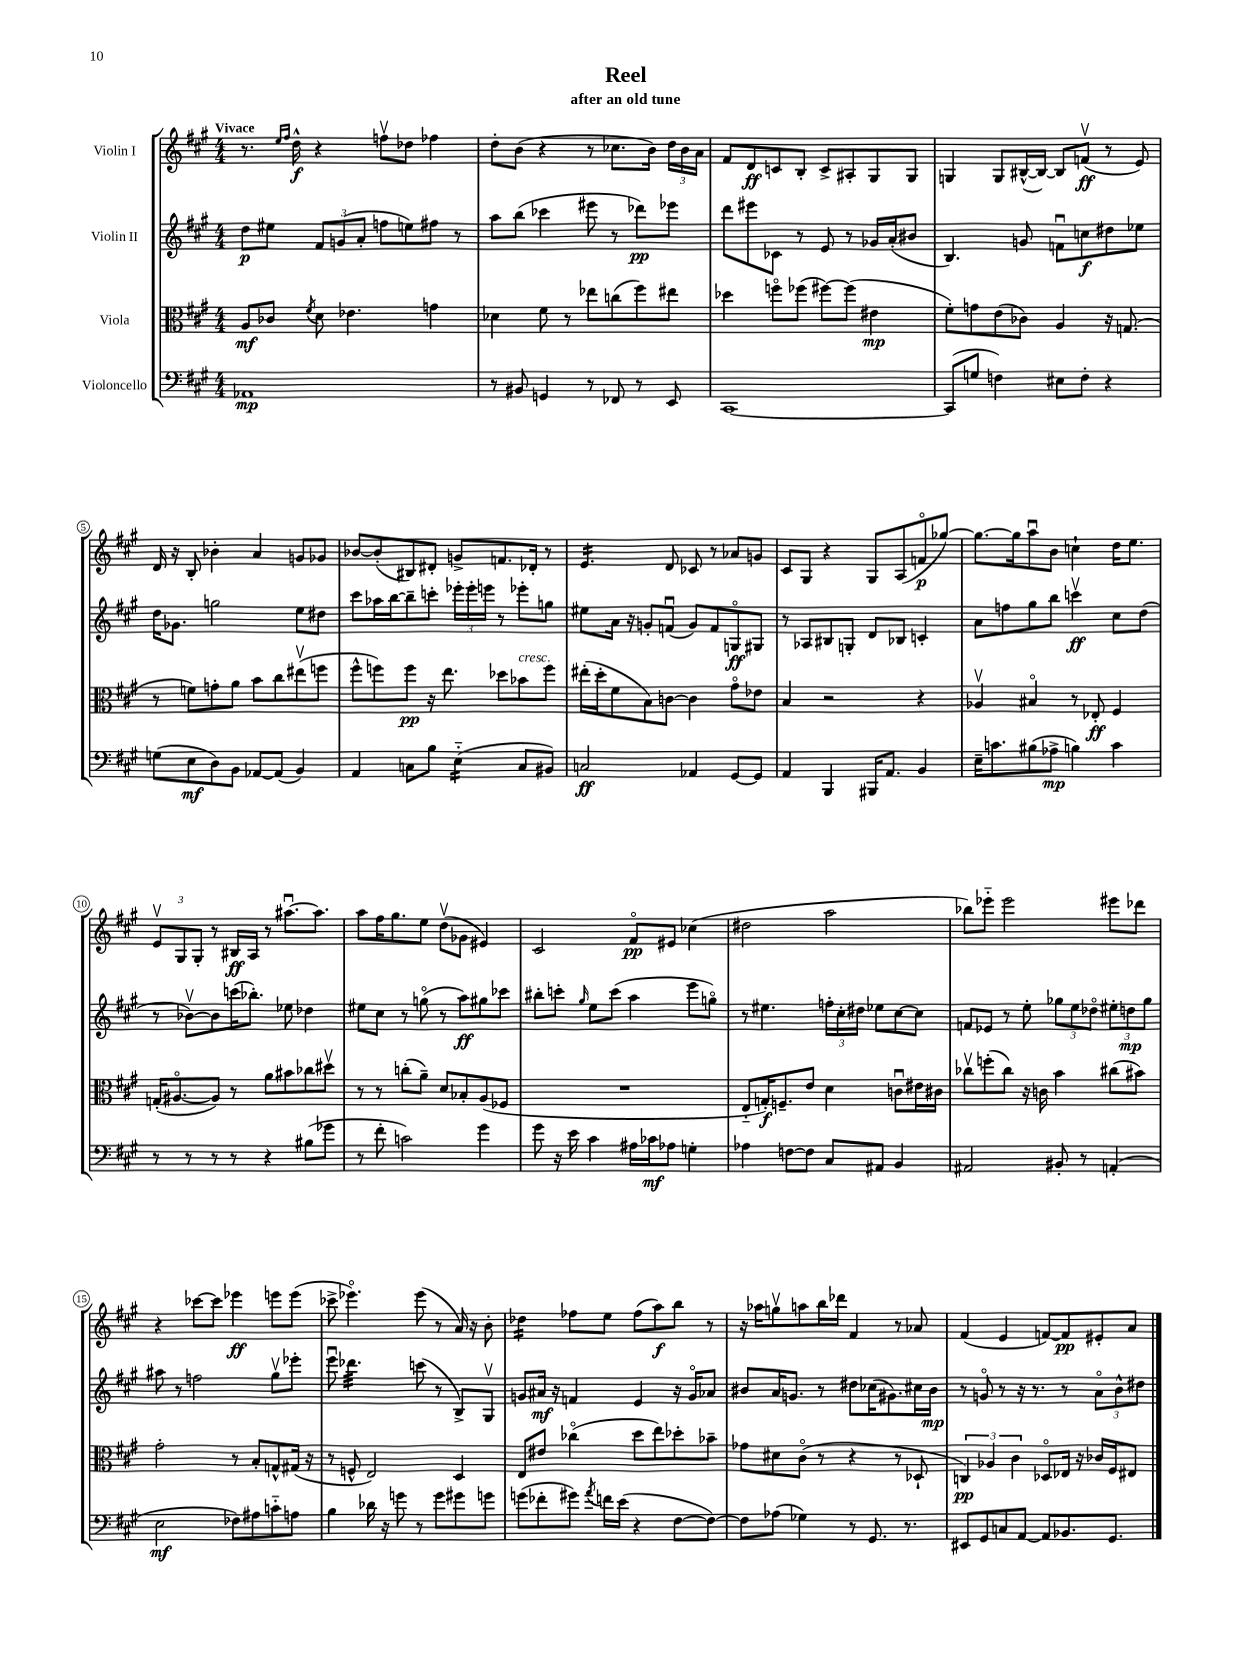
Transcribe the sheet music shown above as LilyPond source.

\header { title = "Reel" subtitle = "after an old tune" }
<<
\new StaffGroup <<
\new Staff = "s0" \with { instrumentName = "Violin I" } {
    \clef treble \key a \major \numericTimeSignature \time 4/4 \tempo "Vivace"
    \autoBeamOff r8. \grace { e''16[ fis''16] } d''16-^\f r4 f''8[\upbow des''8] fes''4 |
    d''8[-. b'8]( r4 r8 ces''8.[ b'16]) \tuplet 3/2 { d''16[ b'16 a'16] } |
    fis'8[ d'8\ff c'8 b8]-. c'8[-> ais8-. gis8 gis8] |
    g4 g8[ bis16~-^( bis16]~) bis8[ f'8]\upbow\ff( r8 e'8) |
    d'16 r16 b8-. bes'4-. a'4 g'8[ ges'8] |
    bes'8[~ bes'8-.( bis8) dis'8]-. g'8[-> f'8. des'16]-. r8 |
    e'4.:16 d'8 ces'8 r8 aes'8[ g'8] |
    cis'8[ gis8] r4 gis8[ a8( f'8\flageolet\p ges''8]~) |
    ges''8.[~ ges''16 a''8\downbow b'8] c''4-! d''16[ e''8.] |
    \tuplet 3/2 { e'8[\upbow gis8 gis8]-. } r8 bis16[\ff a16] r8 ais''8.[~\downbow ais''8.] |
    a''8[ fis''16 gis''8. e''8] d''8[\upbow( ges'8] eis'4) |
    cis'2 fis'8[\flageolet\pp eis'8] ces''4( |
    dis''2 a''2 |
    bes''8[) ees'''8]-_ ees'''2 eis'''8[ des'''8] |
    r4 ces'''8[~ ces'''8] ees'''4\ff e'''8[ e'''8]( |
    ces'''8-> ees'''4.\flageolet) ees'''8( r8 a'16) r16 b'8-. |
    des''4:16 fes''8[ e''8] fes''8[( a''8\f) b''8] r8 |
    r16 aes''16[ g''8\upbow a''8 b''16 des'''16] fis'4 r8 aes'8 |
    fis'4( e'4 f'8[~) f'8\pp eis'8-. a'8] \bar "|." |
}
\new Staff = "s1" \with { instrumentName = "Violin II" } {
    \clef treble \key a \major \numericTimeSignature \time 4/4
    \autoBeamOff d''8[\p eis''8] \tuplet 3/2 { fis'8[ g'8( a'8]-. } f''8[ e''8) fis''8] r8 |
    a''8[ b''8]( ces'''4 eis'''8 r8 des'''8[\pp) ees'''8] |
    d'''8[ eis'''8 ces'8] r8 e'8 r8 ges'16[ a'16-.( bis'8] |
    b4.) g'8 f'8[\downbow c''8\f dis''8 ees''8] |
    d''16[ ges'8.] g''2 e''8[ dis''8] |
    cis'''8[ aes''16 b''16~ b''8-- c'''8]-. \tuplet 3/2 { ees'''16[-. ees'''16-. e'''16] } r8 ees'''8[-. g''8] |
    eis''8[ a'16] r16 g'8[-. f'8]\downbow( g'8[) f'8 g8\flageolet\ff gis8] |
    r8 aes8[ bis8 g8]-. d'8[ bes8] c'4-. |
    a'8[ f''8 gis''8 b''8] c'''4\upbow\ff cis''8[ d''8]( |
    r8 bes'8[~\upbow) bes'8 c'''16( bes''8.]-.) ees''8 des''4 |
    eis''8[ cis''8] r8 g''8\flageolet( r8 a''8[\ff) gis''8 ces'''8] |
    bis''8[-. c'''8]-. \grace { gis''16 } e''8[ c'''8]( a''4 e'''8[ g''8]\flageolet) |
    r8 eis''4. \tuplet 3/2 { f''16[-. cis''16-. dis''16] } ees''8[ cis''8~ cis''8] |
    f'8[ ees'8] r8 e''8-. \tuplet 3/2 { ges''8[ e''8 des''8]\flageolet } \tuplet 3/2 { eis''8[-. d''8\mp ges''8] } |
    ais''8 r8 f''2 gis''8[\upbow ees'''8]-. |
    e'''8\downbow des'''4.:32 c'''8( r8 b8[->) gis8]\upbow |
    g'8[ ais'16]\mf r16 f'4 e'4 r16 g'16[\flageolet aes'8] |
    bis'8[ a'16 g'8.] r8 dis''8[ ces''16( gis'8.) cis''16 bis'16]\mp |
    r8 g'8\flageolet r8 r16 r8. r8 \tuplet 3/2 { a'8[\flageolet b'8-^ dis''8] } \bar "|." |
}
\new Staff = "s2" \with { instrumentName = "Viola" } {
    \clef alto \key a \major \numericTimeSignature \time 4/4
    \autoBeamOff a8[\mf ces'8] \acciaccatura { fis'8 } d'8 ees'4. g'4 |
    des'4 fis'8 r8 ees''8[ c''8( fis''8) eis''8] |
    des''4 f''8[\flageolet fes''8]( fis''8[~) fis''8]( eis'4\mp |
    fis'8[-.) g'8 e'8( ces'8]) a4 r16 g8.( |
    r8 f'8[) g'8-. a'8] b'8[ cis''8 eis''8\upbow( f''8] |
    fis''8[-^ f''8) f''8]\pp r16 e''8. des''8[ bes'8^\markup { \italic "cresc." } f''8] |
    eis''16[-.( d''16-. fis'8 b8) c'8]~ c'4 gis'8[\flageolet ees'8] |
    b4 r2 r4 |
    aes4\upbow bis4\flageolet r8 ees8-.\ff fis4 |
    g16[-.( ais8.~\flageolet ais8]) r8 a'8[ bis'8 ces''8 dis''8]\upbow |
    r8 r8 c''8[-.( a'8]--) d'8[ bes8-. a8( fes8] |
    R1 |
    e8[-_ g16-.\f) f8.-- e'8] d'4 c'8[\downbow eis'16 cis'16] |
    ces''8[\upbow f''8-.( ces''8]) r16 c'16 b'4 cis''8[( bis'8]) |
    gis'2-. r8 b8[-. g8-^ gis16]( r16 |
    r8 f8-^ e2) d4 |
    e8[ eis'8] ces''4\flageolet( d''8[ e''8) des''8-. bes'8]-- |
    ges'8[ dis'8 cis'8]\flageolet( r8 r4 r8 des8-! |
    \tuplet 3/2 { c4\pp) aes4 cis'4 } des8[\flageolet ees16] r16 ces'16[ fis16 eis8] \bar "|." |
}
\new Staff = "s3" \with { instrumentName = "Violoncello" } {
    \clef bass \key a \major \numericTimeSignature \time 4/4
    \autoBeamOff aes,1\mp |
    r8 bis,8 g,4 r8 fes,8 r8 e,8 |
    cis,1~ |
    cis,8[( g8] f4) eis8[ f8]-. r4 |
    g8[( e8\mf d8) b,8] aes,8[~ aes,8]( b,4) |
    a,4 c8[ b8] e4:16-_( c8[ bis,8]) |
    c2\ff aes,4 gis,8[~ gis,8] |
    a,4 b,,4 bis,,16[ a,8.] b,4 |
    e16[-- c'8. bis8( aes8]->\mp b4) c'4 |
    r8 r8 r8 r8 r4 bis8[( ges'8] |
    r8 fis'8-. c'2) gis'4 |
    gis'8 r16 e'16 cis'4 ais16[ ces'16\mf aes8] g4-. |
    aes4 f8[~ f8] cis8[ ais,8] b,4 |
    ais,2 bis,8-. r8 a,4-.( |
    e2\mf fes8[) ais8 c'8-_ a8] |
    b4 des'16 r16 g'8 r8 g'8[ gis'8 g'8] |
    g'8[( fes'8-. gis'8]) \acciaccatura { a'8 } f'16[ e'16]( r4 fis8[~ fis8]~) |
    fis8[ aes8]( ges4) r8 gis,8. r8. |
    eis,8[ gis,8 c8 a,8]~ a,8[ bes,8. gis,8.] \bar "|." |
}
>>
>>
\layout { \context { \Score \override BarNumber.stencil = #(make-stencil-circler 0.1 0.3 ly:text-interface::print) } }
